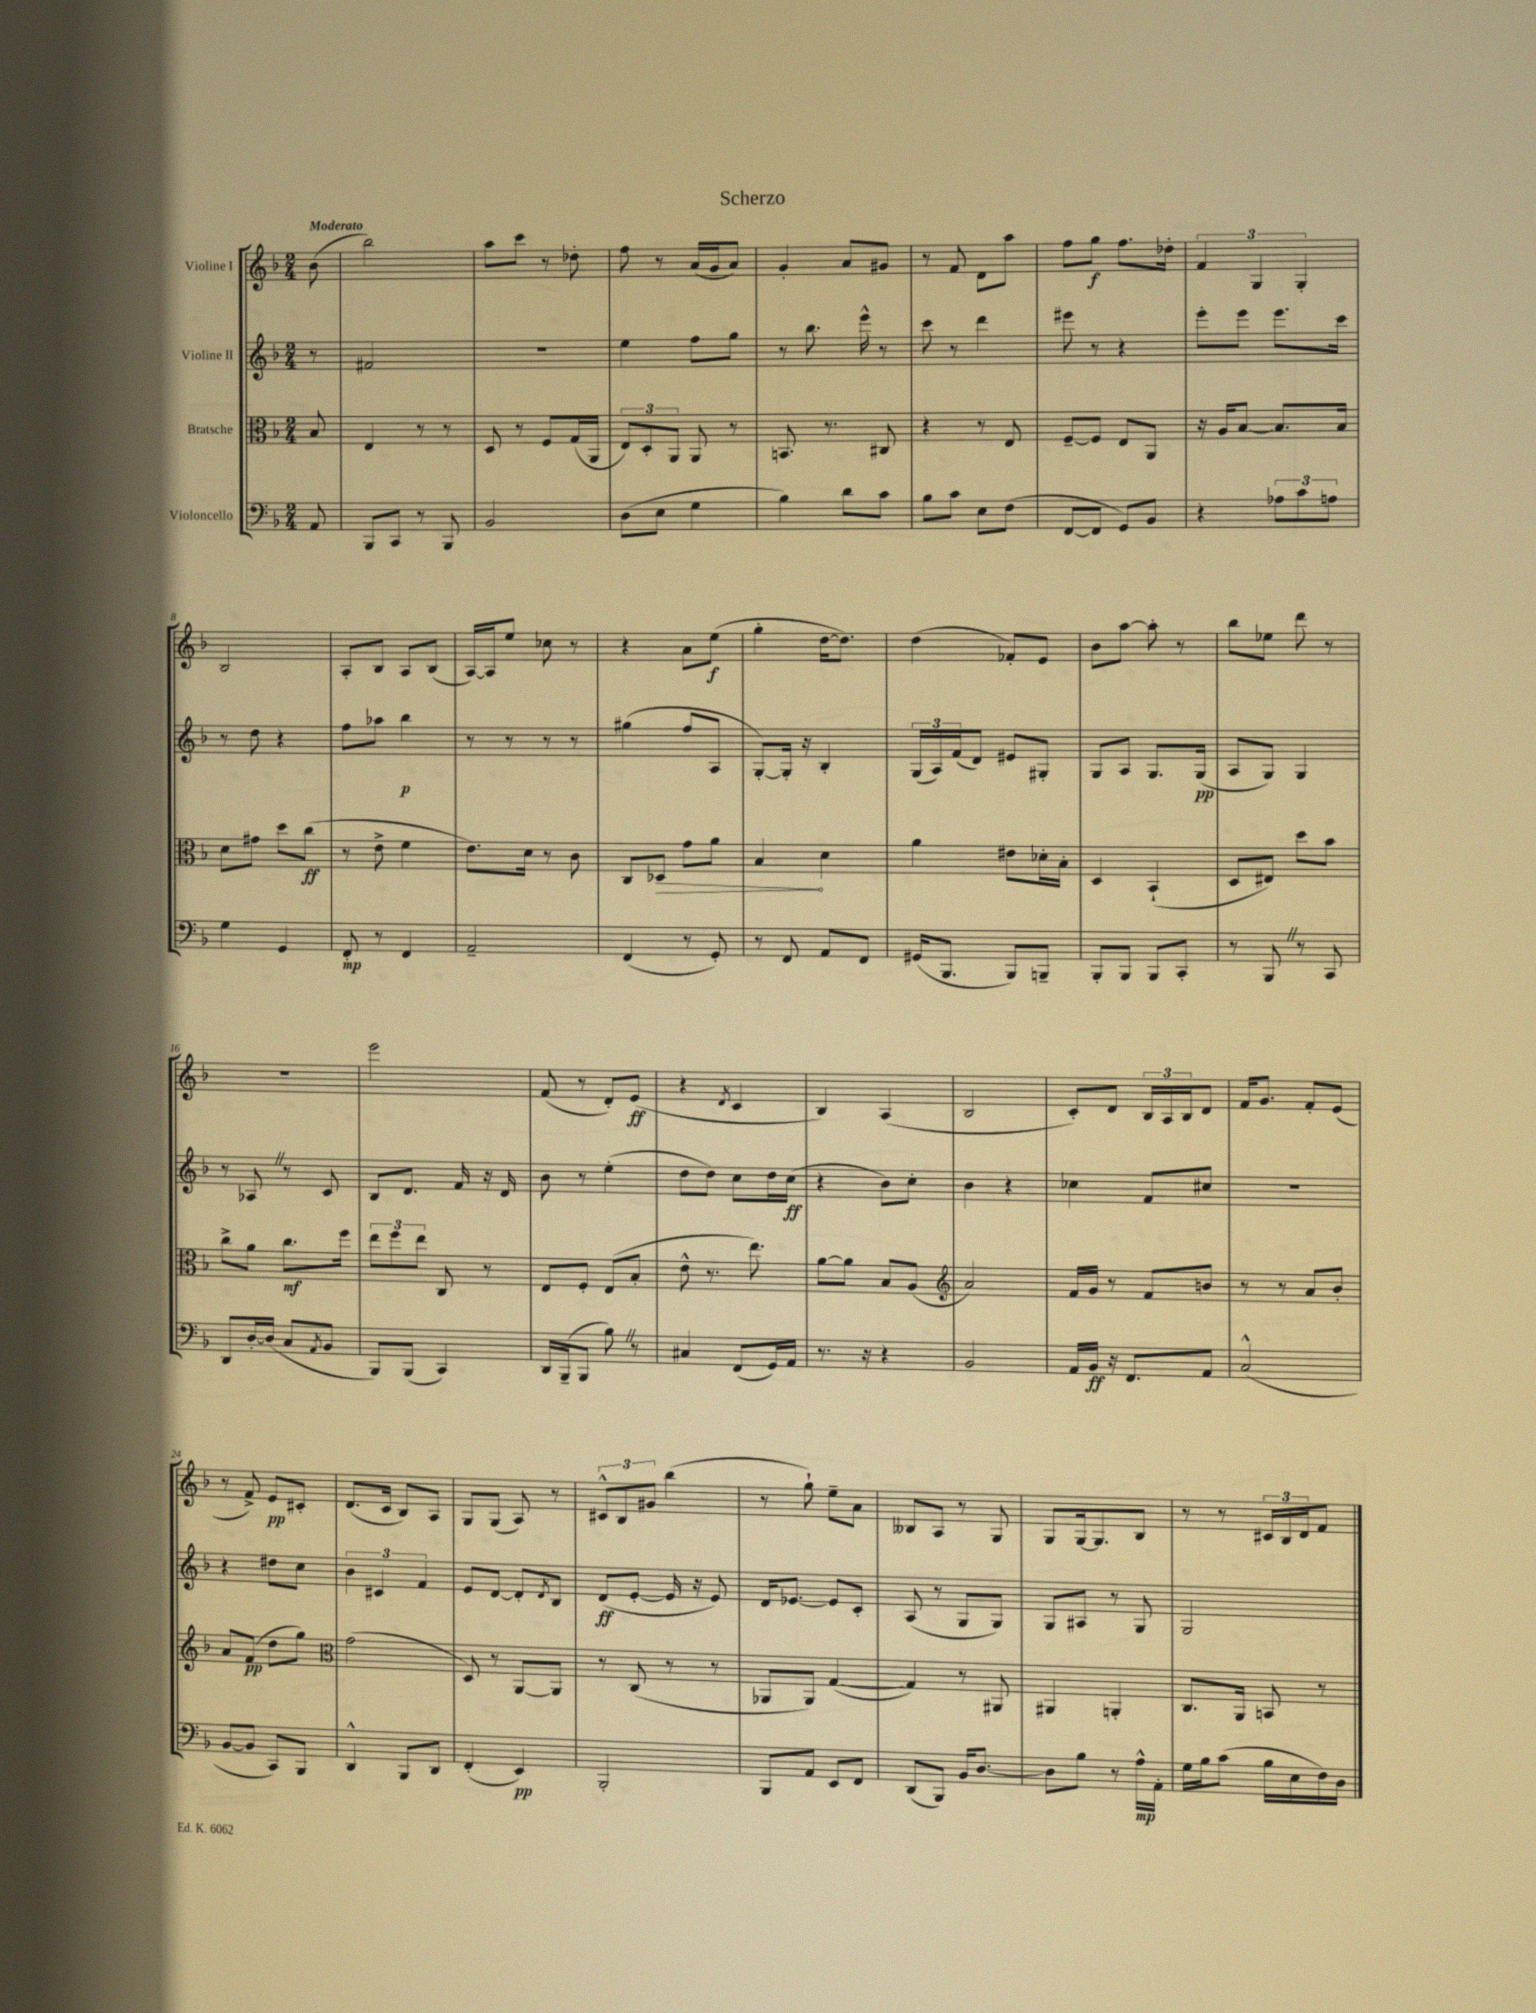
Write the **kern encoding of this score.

**kern	**dynam	**kern	**dynam	**kern	**dynam	**kern	**dynam
*part4	*part4	*part3	*part3	*part2	*part2	*part1	*part1
*staff4	*staff4	*staff3	*staff3	*staff2	*staff2	*staff1	*staff1
*I"Violoncello	*	*I"Bratsche	*	*I"Violine II	*	*I"Violine I	*
*clefF4	*	*clefC3	*	*clefG2	*	*clefG2	*
*k[b-]	*	*k[b-]	*	*k[b-]	*	*k[b-]	*
*M2/4	*	*M2/4	*	*M2/4	*	*M2/4	*
=	=	=	=	=	=	=	=
!	!	!	!	!	!	!LO:TX:a:B:t=Moderato	!
8AA/	.	8B-/	.	8r	.	(8b-\	.
=1	=1	=1	=1	=1	=1	=1	=1
8BBB-/L	.	4E/	.	2f#X/	.	2bb-\)	.
8CC/J	.	.	.	.	.	.	.
8r	.	8r	.	.	.	.	.
8BBB-/	.	8r	.	.	.	.	.
=2	=2	=2	=2	=2	=2	=2	=2
2BB-/	.	8D/	.	2r	.	8aa\L	.
.	.	8r	.	.	.	8ccc\J	.
.	.	8F/L	.	.	.	8r	.
.	.	(16G/L	.	.	.	8dd-X'\	.
.	.	16AA/JJ	.	.	.	.	.
=3	=3	=3	=3	=3	=3	=3	=3
(8D\L	.	12E/L)	.	4ee\	.	8ff\	.
.	.	12D'/	.	.	.	.	.
8E\J	.	.	.	.	.	8r	.
.	.	12AA/J	.	.	.	.	.
4G\	.	8AA/	.	8ff\L	.	(16a/LL	.
.	.	.	.	.	.	16g/J	.
.	.	8r	.	8gg\J	.	8a/J)	.
=4	=4	=4	=4	=4	=4	=4	=4
4B-\)	.	8.BBn/	.	8r	.	4g'/	.
.	.	.	.	8.bb-\	.	.	.
.	.	8.r	.	.	.	.	.
8d\L	.	.	.	.	.	8a/L	.
.	.	.	.	16eee^^\	.	.	.
8c\J	.	8C#X/	.	8r	.	8g#X/J	.
=5	=5	=5	=5	=5	=5	=5	=5
8B-\L	.	4r	.	8ccc\	.	8r	.
8c\J	.	.	.	8r	.	8f/	.
8E\L	.	8r	.	4ddd\	.	8d\L	.
(8F\J	.	8E/	.	.	.	8aa\J	.
=6	=6	=6	=6	=6	=6	=6	=6
[8FF/L	.	[8F~/L	.	8eee#X\	.	8ff\L	.
8FF/J]	.	8F/J]	.	8r	.	8gg\J	f
8GG/L)	.	8E/L	.	4r	.	8.ff\L	.
8BB-/J	.	8AA/J	.	.	.	.	.
.	.	.	.	.	.	16dd-X'\Jk	.
=7	=7	=7	=7	=7	=7	=7	=7
4r	.	16r	.	8eee'\L	.	6f/	.
.	.	16A/KL	.	.	.	.	.
.	.	[8B-/J	.	8eee\J	.	.	.
.	.	.	.	.	.	6G/	.
12A-X\L	.	8.B-/L]	.	8.eee\L	.	.	.
12c\	.	.	.	.	.	6G'/	.
12An\J	.	.	.	.	.	.	.
.	.	16B-/Jk	.	16ccc\Jk	.	.	.
!!LO:LB:g=z
=8	=8	=8	=8	=8	=8	=8	=8
4G\	.	8d\L	.	8r	.	2B-/	.
.	.	8g#X\J	.	8dd\	.	.	.
4GG/	.	8dd\L	.	4r	.	.	.
.	.	(8cc\J	ff	.	.	.	.
=9	=9	=9	=9	=9	=9	=9	=9
8FF'/	mp	8r	.	8ff\L	.	8A'/L	.
8r	.	8e^\	.	8aa-X\J	.	8B-/J	.
4FF/	.	4f\	.	4bb-\	p	8A/L	.
.	.	.	.	.	.	(8B-/J	.
=10	=10	=10	=10	=10	=10	=10	=10
2AA~/	.	8.e\L)	.	8r	.	[16A/LL)	.
.	.	.	.	.	.	16A/J]	.
.	.	.	.	8r	.	8ee/J	.
.	.	16d\Jk	.	.	.	.	.
.	.	8r	.	8r	.	8cc-X\	.
.	.	8c\	.	8r	.	8r	.
=11	=11	=11	=11	=11	=11	=11	=11
(4FF/	.	8C/L	.	(4gg#X\	.	4r	.
!	!	!	!LO:HP:b	!	!	!	!
.	.	8D-X/J	>	.	.	.	.
8r	.	8g\L	.	8ff/L	.	8a\L	.
8GG'/)	.	8a\J	.	8A/J	.	(8ee\J	f
=12	=12	=12	=12	=12	=12	=12	=12
8r	.	4B-/	.	[8G'/L)	.	4gg'\	.
8FF/	.	.	.	16G'/Jk]	.	.	.
.	.	.	.	16r	.	.	.
8AA/L	.	4d\	]	4B-'/	.	[16dd\KL	.
.	.	.	.	.	.	8.dd\J])	.
8FF/J	.	.	.	.	.	.	.
=13	=13	=13	=13	=13	=13	=13	=13
(16GG#X/KL	.	4a\	.	(24G/LL	.	(4dd\	.
.	.	.	.	24A/)	.	.	.
8.BBB-/J	.	.	.	.	.	.	.
.	.	.	.	(24f/J	.	.	.
.	.	.	.	8d/J)	.	.	.
8BBB-/L)	.	8e#X\L	.	8e#X/L	.	8f-X'/L)	.
8BBBn~/J	.	16d-X'\L	.	8G#X'/J	.	8e/J	.
.	.	16B-'\JJ	.	.	.	.	.
=14	=14	=14	=14	=14	=14	=14	=14
8BBB-'/L	.	4D/	.	8G/L	.	8b-\L	.
8BBB-/J	.	.	.	8A/J	.	[8aa\J	.
8BBB-/L	.	(4BB-`/	.	8.G/L	.	8aa'\]	.
8CC'/J	.	.	.	.	.	8r	.
.	.	.	.	(16G/Jk	pp	.	.
=15	=15	=15	=15	=15	=15	=15	=15
8r	.	8D/L	.	8A/L	.	8bb-\L	.
8BBB-Z/	.	8E#X/J)	.	8G/J)	.	8ee-X\J	.
8r	.	8dd\L	.	4G/	.	8ddd\	.
8CC/	.	8b-\J	.	.	.	8r	.
!!LO:LB:g=z
=16	=16	=16	=16	=16	=16	=16	=16
8DD/L	.	8cc^\L	.	8r	.	2r	.
[16D'/L	.	8a\J	.	8A-XZ/	.	.	.
(16D/JJ]	.	.	.	.	.	.	.
8C/L	.	8.cc\L	mf	8r	.	.	.
8qAA/	.	.	.	.	.	.	.
8BB-/J	.	.	.	8c/	.	.	.
.	.	16ff\Jk	.	.	.	.	.
=17	=17	=17	=17	=17	=17	=17	=17
8BBB-/L)	.	12ee\L	.	8B-/L	.	2eee\	.
.	.	12ff\	.	.	.	.	.
(8BBB-/J	.	.	.	8.d/J	.	.	.
.	.	12ee\J	.	.	.	.	.
4CC/)	.	8C/	.	.	.	.	.
.	.	.	.	16f/	.	.	.
.	.	8r	.	16r	.	.	.
.	.	.	.	16d/	.	.	.
=18	=18	=18	=18	=18	=18	=18	=18
16DD/LL	.	8E/L	.	8b-\	.	(8f/	.
(16BBB-~/J	.	.	.	.	.	.	.
8BBB-/J	.	8F'/J	.	8r	.	8r	.
8B-Z\)	.	(8E/L	.	(4ee'\	.	8d'/L)	.
8r	.	8B-'/J	.	.	.	(8e/J	ff
=19	=19	=19	=19	=19	=19	=19	=19
4C#X/	.	8e^^\	.	8dd\L	.	4r	.
.	.	8.r	.	8dd\J)	.	.	.
.	.	.	.	.	.	8qd/	.
(8FF/L	.	.	.	8cc\L	.	4c/	.
.	.	8.ee\)	.	.	.	.	.
16GG/L)	.	.	.	16dd\L	.	.	.
16AA/JJ	.	.	.	(16cc\JJ	ff	.	.
=20	=20	=20	=20	=20	=20	=20	=20
8.r	.	[8a\L	.	4r	.	4B-/)	.
.	.	8a\J]	.	.	.	.	.
16r	.	.	.	.	.	.	.
4r	.	8B-/L	.	8b-\L)	.	(4A/	.
.	.	(8A/J	.	8cc'\J	.	.	.
=21	=21	=21	=21	=21	=21	=21	=21
*	*	*clefG2	*	*	*	*	*
2BB-/	.	2a/)	.	4b-\	.	2B-/	.
.	.	.	.	4r	.	.	.
=22	=22	=22	=22	=22	=22	=22	=22
16AA/LL	.	16f/LL	.	4cc-X\	.	8c'/L)	.
16BB-/JJ	ff	16g/JJ	.	.	.	.	.
16r	.	8r	.	.	.	8d/J	.
8.FF/L	.	.	.	.	.	.	.
.	.	8f/L	.	8f/L	.	24B-/LL	.
.	.	.	.	.	.	24A/	.
.	.	.	.	.	.	24B-/J	.
8AA/J	.	8bn/J	.	8cc#X/J	.	8d/J	.
=23	=23	=23	=23	=23	=23	=23	=23
(2C^^/	.	8r	.	2r	.	16f/KL	.
.	.	.	.	.	.	8.g/J	.
.	.	8r	.	.	.	.	.
.	.	8a/L	.	.	.	8f'/L	.
.	.	8b-'/J	.	.	.	(8e/J	.
!!LO:LB:g=z
=24	=24	=24	=24	=24	=24	=24	=24
[8BB-/L	.	8a/L	.	4r	.	8r	.
8BB-/J]	.	(8f/J	pp	.	.	8f^/)	.
8CC/L)	.	8dd\L	.	8dd#X\L	.	8e/L	pp
8BBB-/J	.	8gg\J)	.	8cc\J	.	8c#X'/J	.
=25	=25	=25	=25	=25	=25	=25	=25
*	*	*clefC3	*	*	*	*	*
4DD^^/	.	(2g\	.	6b-\	.	(8.d/L	.
.	.	.	.	6c#X/	.	.	.
.	.	.	.	.	.	16c/Jk	.
8BBB-/L	.	.	.	.	.	8B-/L)	.
.	.	.	.	6f/	.	.	.
8DD/J	.	.	.	.	.	8A/J	.
=26	=26	=26	=26	=26	=26	=26	=26
(4FF'/	.	8D/)	.	8e/L	.	8G/L	.
.	.	8r	.	[8d/J	.	(8G/J	.
4EE/)	pp	[8AA/L	.	8d'/L]	.	8A/)	.
.	.	.	.	8qd/	.	.	.
.	.	8AA/J]	.	8B-/J	.	8r	.
=27	=27	=27	=27	=27	=27	=27	=27
2BBB-'/	.	8r	.	(8d/L	ff	12c#X^^/L	.
.	.	.	.	.	.	12B-/	.
.	.	(8C/	.	[8e'/J	.	.	.
.	.	.	.	.	.	12g#X/J	.
.	.	8r	.	16e/]	.	(4bb-\	.
.	.	.	.	16r	.	.	.
.	.	8r	.	8e/)	.	.	.
=28	=28	=28	=28	=28	=28	=28	=28
8BBB-/L	.	8AA-X/L	.	16d/KL	.	8r	.
.	.	.	.	[8.e-X/J	.	.	.
8AA/J	.	8AA-/J)	.	.	.	8gg`\)	.
8EE/L	.	([4G/	.	8e-/L]	.	8ee~\L	.
8FF/J	.	.	.	8c'/J	.	8a\J	.
=29	=29	=29	=29	=29	=29	=29	=29
(8DD/L	.	4G/])	.	(8A/	.	8B--X/L	.
8BBB-/J)	.	.	.	8r	.	8A/J	.
16BB-/KL	.	8r	.	8G/L	.	8r	.
[8.D/J	.	.	.	.	.	.	.
.	.	8AA#X/	.	8G/J)	.	8G/	.
=30	=30	=30	=30	=30	=30	=30	=30
8D\L]	.	4AA#X/	.	8G/L	.	8G/L	.
8B-\J	.	.	.	8A#X/J	.	[16G/k	.
.	.	.	.	.	.	8.G/]	.
8r	.	4AAn'/	.	8r	.	.	.
16A^^\LL	mp	.	.	8G/	.	8B-/J	.
16AA'\JJ	.	.	.	.	.	.	.
=31	=31	=31	=31	=31	=31	=31	=31
16G\LL	.	8.C/L	.	2G/	.	8r	.
16B-\J	.	.	.	.	.	.	.
(8c\J	.	.	.	.	.	8r	.
.	.	16AA/Jk	.	.	.	.	.
16B-\LL	.	8BBn/	.	.	.	24c#X/LL	.
.	.	.	.	.	.	24B-/	.
16E\	.	.	.	.	.	.	.
.	.	.	.	.	.	24d/J	.
16F\)	.	8r	.	.	.	8f/J	.
16D\JJ	.	.	.	.	.	.	.
==	==	==	==	==	==	==	==
*-	*-	*-	*-	*-	*-	*-	*-
